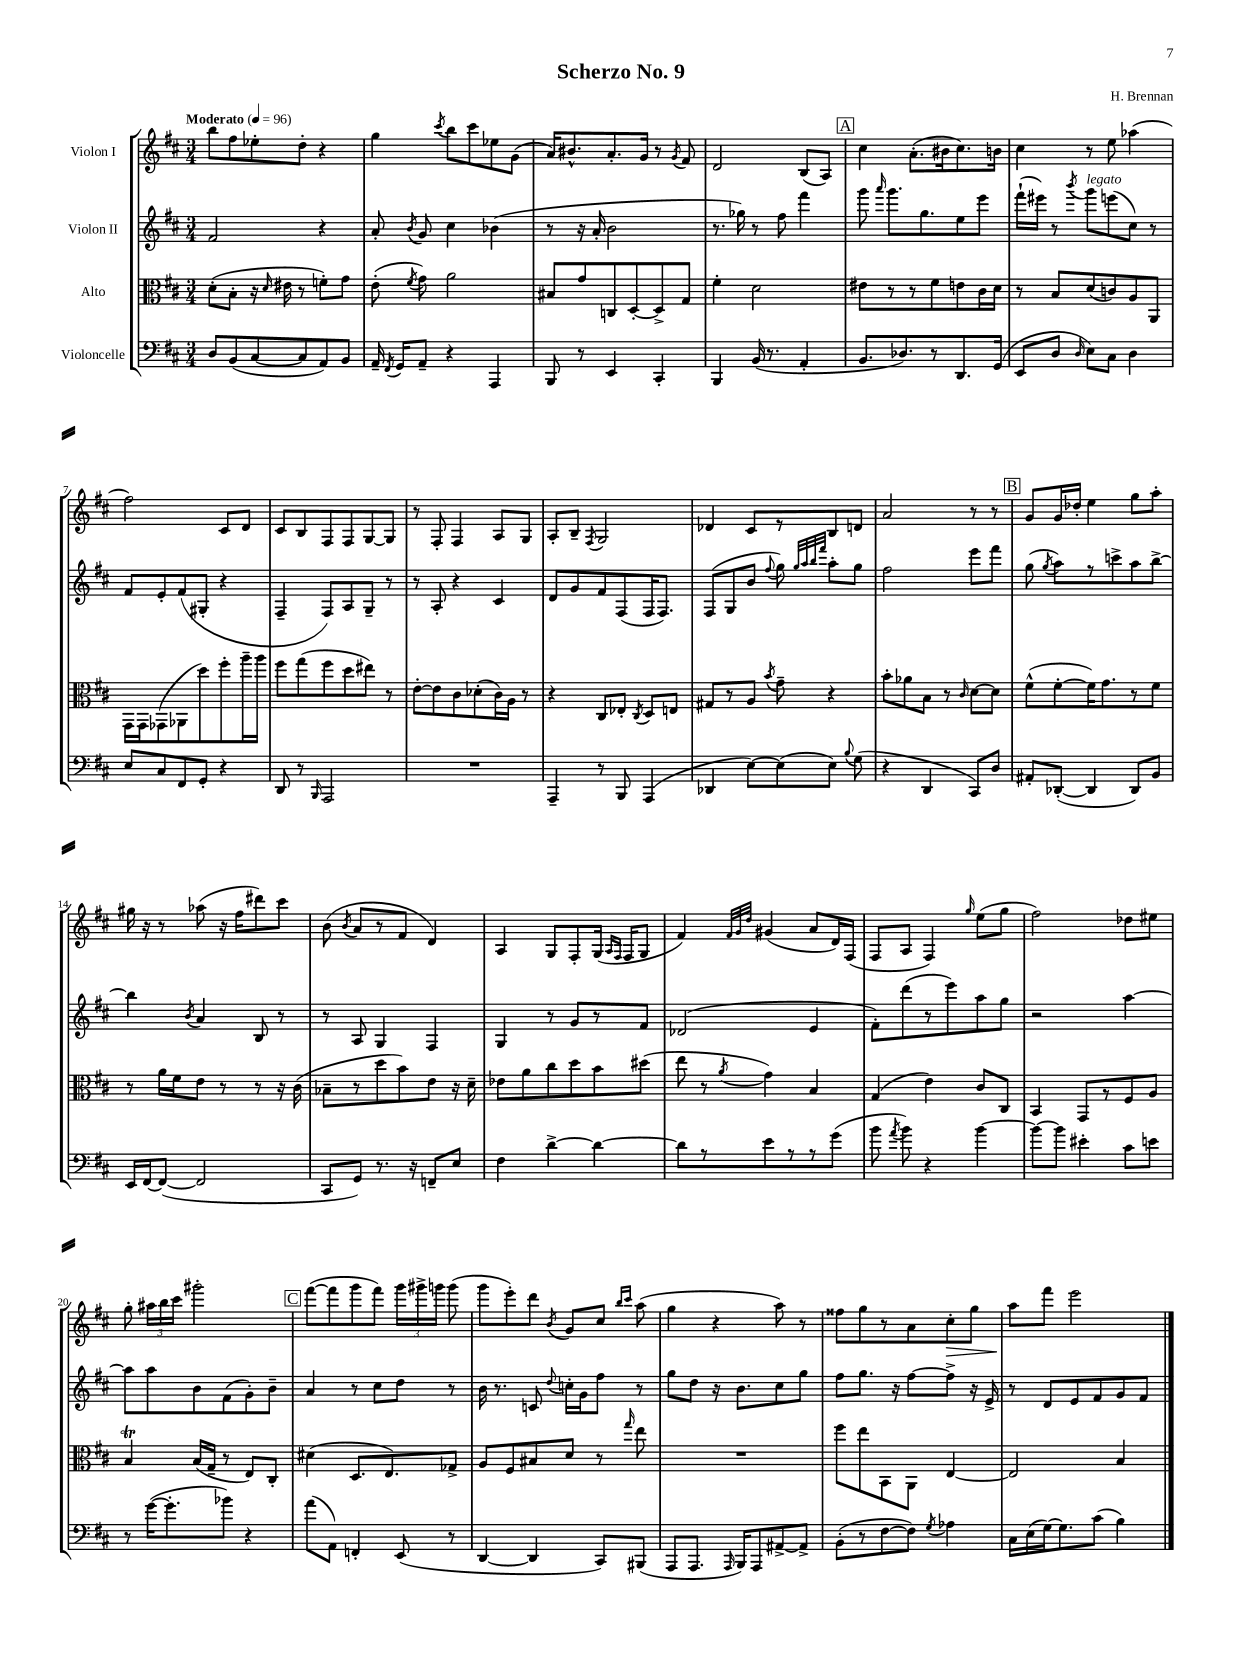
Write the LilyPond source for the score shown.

\header { title = "Scherzo No. 9" composer = "H. Brennan" }
<<
\new StaffGroup <<
\new Staff = "s0" \with { instrumentName = "Violon I" } {
    \clef treble \key d \major \numericTimeSignature \time 3/4 \tempo "Moderato" 4 = 96
    \autoBeamOff b''8[ fis''8 ees''8-. d''8]-. r4 |
    g''4 \acciaccatura { cis'''8 } b''8[ cis'''8 ees''8 g'8]( |
    a'16[) bis'8.-^ a'8.-. g'16] r8 \acciaccatura { g'8 } fis'8 |
    d'2 b8[( a8]) |
    \mark \markup { \box "A" } cis''4 a'8.[-.( bis'16 cis''8.) b'16] |
    cis''4 r8 e''8 aes''4( |
    fis''2) cis'8[ d'8] |
    cis'8[ b8 fis8 fis8 g8~ g8] |
    r8 fis8-. fis4 a8[ g8] |
    a8[-. b8]-- \acciaccatura { fis8 } g2 |
    des'4 cis'8[ r8 b8 d'8] |
    a'2 r8 r8 |
    \mark \markup { \box "B" } g'8[ g'16 des''16]-. e''4 g''8[ a''8]-. |
    gis''16 r16 r8 aes''8( r16 fis''16[ dis'''8) cis'''8] |
    b'8( \acciaccatura { b'8 } a'8[ r8 fis'8] d'4) |
    a4 g8[ fis8-. g16]( \grace { a16[ fis16] } fis16[ g8] |
    fis'4) \grace { fis'32[ g'32 d''32] } gis'4( a'8[ d'16) fis16]( |
    fis8[ a8] fis4) \grace { g''16 } e''8[( g''8] |
    fis''2) des''8[ eis''8] |
    g''8-. \tuplet 3/2 { ais''16[ b''16 cis'''16] } gis'''2-. |
    \mark \markup { \box "C" } fis'''8[~( fis'''8 g'''8 fis'''8]) \tuplet 3/2 { g'''16[ gis'''16-> g'''16] } g'''8( |
    g'''8[ e'''8-.) d'''8] \acciaccatura { b'8 } g'8[ cis''8] \grace { b''16[ cis'''16] } a''8( |
    g''4 r4 a''8) r8 |
    fisis''8[ g''8 r8 a'8 cis''8-.\> g''8] |
    a''8[\! fis'''8] e'''2 \bar "|." |
}
\new Staff = "s1" \with { instrumentName = "Violon II" } {
    \clef treble \key d \major \numericTimeSignature \time 3/4
    \autoBeamOff fis'2 r4 |
    a'8-. \acciaccatura { b'8 } g'8 cis''4 bes'4( |
    r8 r16 a'16-. b'2 |
    r8. ges''16) r8 fis''8 fis'''4 |
    \mark \markup { \box "A" } g'''8 \grace { a'''16 } g'''8.[ g''8. e''8 e'''8] |
    fis'''16[-!( eis'''16]) r8 \acciaccatura { b'''8 } g'''8[^\markup { \italic "legato" } e'''8( cis''8]) r8 |
    fis'8[ e'8-. fis'8( gis8]-. r4 |
    fis4-- fis8[) a8 g8]-- r8 |
    r8 a8-. r4 cis'4 |
    d'8[ g'8 fis'8 fis8( fis16 fis8.]) |
    fis8[( g8 b'8] \appoggiatura { fis''8 } g''8) \grace { g''32[ a''32 b''32 fis'''32] } a''8[-. g''8] |
    fis''2 e'''8[ fis'''8] |
    \mark \markup { \box "B" } g''8( \acciaccatura { g''8 } a''8[) r8 c'''8-> a''8 b''8]~-> |
    b''4 \acciaccatura { b'8 } a'4 b8 r8 |
    r8 a8 g4 fis4 |
    g4 r8 g'8[ r8 fis'8] |
    des'2( e'4 |
    fis'8[-.) d'''8( r8 e'''8) a''8 g''8] |
    r2 a''4~ |
    a''8[ a''8 b'8 fis'8( g'8-.) b'8]-- |
    \mark \markup { \box "C" } a'4 r8 cis''8[ d''8] r8 |
    b'16 r8. c'8 \appoggiatura { d''8 } c''16[-. g'16 fis''8] r8 |
    g''8[ d''8] r16 b'8.[ cis''8 g''8] |
    fis''8[ g''8.] r16 fis''8[~ fis''8]-> r16 e'16-> |
    r8 d'8[ e'8 fis'8 g'8 fis'8] \bar "|." |
}
\new Staff = "s2" \with { instrumentName = "Alto" } {
    \clef alto \key d \major \numericTimeSignature \time 3/4
    \autoBeamOff d'8[-.( b8]-. r16 \grace { d'16 } eis'16 r8 f'8[-.) g'8] |
    e'8-.( \acciaccatura { fis'8 } g'8) a'2 |
    bis8[ g'8 c8 d8~-. d8-> g8] |
    fis'4-. d'2 |
    \mark \markup { \box "A" } eis'8[ r8 r8 fis'8 e'8 cis'16 d'16] |
    r8 b8[ d'8( c'8) a8 a,8] |
    g,16[ g,16 ges,8( aes,8 d''8) fis''8-. a''16-- a''16] |
    fis''8[ g''8( fis''8 d''8 eis''8]) r8 |
    e'8[~-. e'8 cis'8 des'8-.( cis'16) a16] r8 |
    r4 cis8[ ees8]-. \acciaccatura { cis8 } d8[ e8] |
    gis8[ r8 a8] \acciaccatura { b'8 } g'8-- r4 |
    b'8[-. aes'8 b8] r8 \grace { cis'16 } d'8[~ d'8] |
    \mark \markup { \box "B" } fis'8[-^( fis'8~-. fis'16) g'8. r8 fis'8] |
    r8 a'16[ fis'16 e'8] r8 r8 r16 cis'16( |
    bes8[-- r8 d''8 b'8) e'8] r16 d'16-- |
    ees'8[ a'8 cis''8 d''8 b'8 dis''8]( |
    e''8 r8 \acciaccatura { a'8 } g'4) b4 |
    g4( e'4) cis'8[ cis8] |
    b,4 g,8[ r8 fis8 a8] |
    b4\trill b16[( g16]-- r8 e8[) cis8]-. |
    \mark \markup { \box "C" } dis'4( d8.[ e8.) ges8]-> |
    a8[ fis8 bis8 d'8] r8 \grace { g''16 } e''8 |
    R2. |
    fis''8[ e''8 b,8 a,8] e4~ |
    e2 b4 \bar "|." |
}
\new Staff = "s3" \with { instrumentName = "Violoncelle" } {
    \clef bass \key d \major \numericTimeSignature \time 3/4
    \autoBeamOff d8[ b,8( cis8~ cis8 a,8) b,8] |
    a,16-- \acciaccatura { fis,8 } g,16[ a,8]-- r4 a,,4 |
    b,,8 r8 e,4 cis,4-. |
    b,,4 b,16( r8. a,4-. |
    \mark \markup { \box "A" } b,8.[ des8.) r8 d,8. g,16]( |
    e,8[ d8] \grace { d16 } e8[) cis8] d4 |
    e8[ cis8 fis,8 g,8]-. r4 |
    d,8 r8 \grace { b,,16 } a,,2 |
    R2. |
    a,,4-- r8 b,,8 a,,4( |
    des,4 e8[~) e8( e8]) \appoggiatura { b8 } g8( |
    r4 d,4 cis,8[) d8] |
    \mark \markup { \box "B" } ais,8[-. des,8]~-.( des,4 des,8[) b,8] |
    e,16[ fis,16~ fis,8]~( fis,2 |
    cis,8[ g,8]) r8. r16 f,8[-- e8] |
    fis4 d'4~-> d'4~ |
    d'8[ r8 e'8 r8 r8 g'8]( |
    b'8 \acciaccatura { a'8 } b'8) r4 b'4~ |
    b'8[~ b'8] eis'4-. cis'8[ e'8] |
    r8 g'16[~( g'8.-. bes'8]) r4 |
    \mark \markup { \box "C" } a'8[( a,8]) f,4-. e,8( r8 |
    d,4~ d,4 cis,8[) bis,,8]( |
    a,,8[ a,,8.] \grace { a,,16 } b,,16[) a,,8 ais,8~-> ais,8]-> |
    b,8[-.( r8 fis8~ fis8]) \acciaccatura { g8 } aes4 |
    cis16[ e16( g16~) g8. cis'8]( b4) \bar "|." |
}
>>
>>
